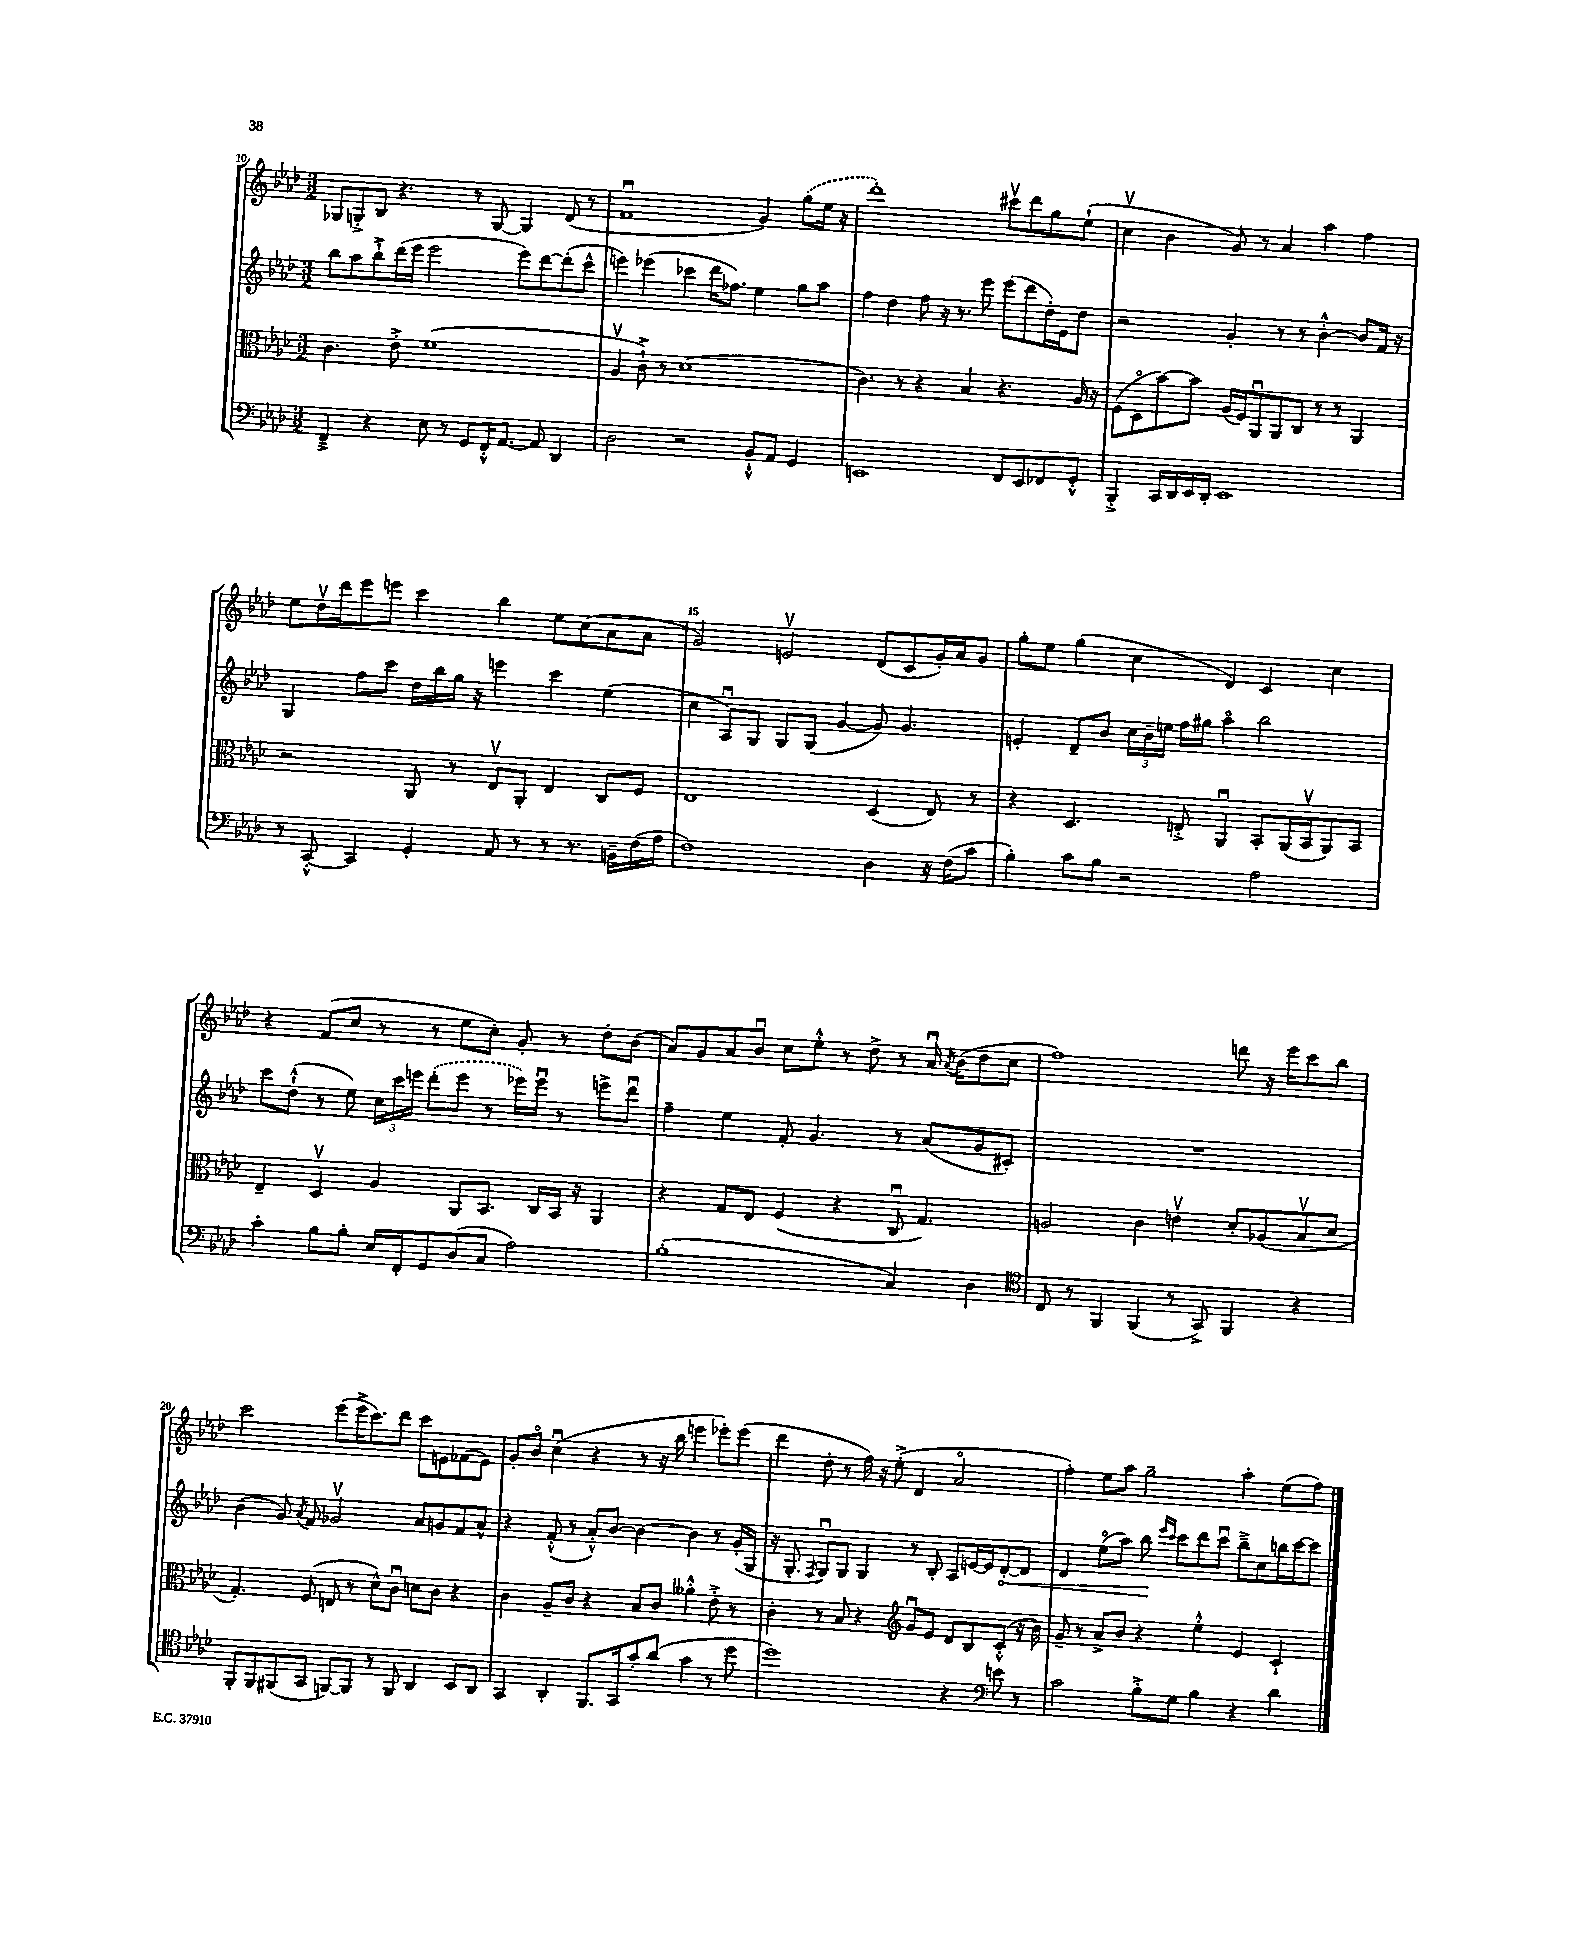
<<
\new StaffGroup <<
\new Staff = "s0" {
    \clef treble \key aes \major \numericTimeSignature \time 3/2
    \autoBeamOff ges8[ g8-.-> bes8] r4. r8 g8~ g4 des'8( r8 |
    f'1\downbow g'4) \once \slurDashed g''8[( ees''16] r16 |
    des'''1-.) cis'''8[\upbow des'''8 g''8 ees''8]-!( |
    c''4\upbow bes'4 g'8) r8 aes'4 aes''4 f''4 |
    ees''8[ des''16\upbow des'''16 ees'''8 e'''8] c'''4 bes''4 ees''8[ c''8( aes'8 aes'8] |
    g'2) e'2\upbow des'8[( c'8 g'16-.) aes'16 g'8] |
    g''8[-. ees''8] g''4( c''4 des'4) c'4 c''4 |
    r4 f'8[( c''8] r8 r8 ees''8[ c''8]-.) g'8-. r8 des''8[-. bes'8]( |
    aes'8[) g'8 aes'8 bes'8]\downbow c''8[ ees''8]-.-^ r8 des''8-> r8 aes'16\downbow \acciaccatura { aes'8 } bes'16[( des''8 c''8] |
    f''1) d'''8 r16 ees'''16[ c'''8 bes''8] |
    c'''2 ees'''8[( ees'''16-> c'''8.) des'''8] c'''8[ e'8 fes'8( e'8]) |
    g'8[-. bes'8]\flageolet c''4\downbow( r4 r8 r16 bes''16 e'''4 ees'''8[-.) ees'''8]( |
    des'''4 des''8-. r8 f''16) r16 ees''8-.->( des'4 aes'2\flageolet |
    f''4-.) ees''8[ aes''8] g''2-- aes''4-. ees''8[( f''8]) \bar "|." |
}
\new Staff = "s1" {
    \clef treble \key aes \major \numericTimeSignature \time 3/2
    \autoBeamOff bes''8[ aes''8 bes''8-!-> des'''16( ees'''16] ees'''2 ees'''8[) des'''8~ des'''8-.( c'''8]-^ |
    e'''4) ees'''4( ces'''4 des'''16[ fes''8.]) ees''4 g''8[ aes''8] |
    f''4 des''4 f''8 r16 r8. ees'''8 ees'''8[( des'''8 des''16-.) ees'16 des''8] |
    r2 g'4-. r8 r8 bes'4~-.-^ bes'8[ f'16] r16 |
    g4 f''8[ c'''8] des''16[ bes''16 g''16] r16 e'''4 c'''4 ees''4( |
    c''4 aes8[\downbow) g8] g8[ g8]( g'4~ g'8) g'4. |
    e'4-. des'8[-- bes'8] \tuplet 3/2 { c''16[ bes'16-- e''16] } f''16[ gis''16] aes''4\flageolet bes''2 |
    c'''8[ des''8]-!-^( r8 ees''8) \tuplet 3/2 { c''16[ c'''16 e'''16] } \once \slurDashed des'''8[-.( e'''8] r8 ees'''16[) ees'''16]\downbow r8 e'''8[-> des'''8]\downbow |
    f''4-- ees''4 f'8-. g'4. r8 aes'8[( g'8 cis'8]-.) |
    R1. |
    bes'4( g'8) \acciaccatura { aes'8 } f'8 ges'2\upbow aes'8[ g'8 f'8 aes'8]-^ |
    r4 f'8-.-^( r8 aes'8[-.-^) bes'8]~ bes'4~ bes'4 r8 g'16[-.( g16] |
    r16 g8.-. \acciaccatura { f8 } g8[\downbow) g8] g4 r8 bes8-. aes8[ e'16~ e'16 \once \override Hairpin.circled-tip = ##t des'8~-.\< des'8] |
    des'4 ees''8[\flageolet( aes''8]) bes''8\! \grace { ees'''16[ c'''16] } c'''8[ des'''8 c'''8]\downbow bes''8[---> c''8 b''16 c'''16~ c'''8] \bar "|." |
}
\new Staff = "s2" {
    \clef alto \key aes \major \numericTimeSignature \time 3/2
    \autoBeamOff c'4. ees'8-.-> f'1( |
    aes4\upbow c'8-!->) r8 des'1( |
    c'4.) r8 r4 bes4 r4. aes16 r16 |
    f8[( des8\flageolet bes'8~) bes'8] aes16[( f16) aes,8\downbow aes,8 c8] r8 r8 aes,4 |
    r2 aes,8 r8 ees8[\upbow aes,8]-. ees4 c8[ f8] |
    ees1 des4( ees8) r8 |
    r4 des4. e8-.-> aes,4\downbow bes,8[-. aes,16( bes,16\upbow aes,8) bes,8] |
    ees4-- des4\upbow aes4 aes,8[ bes,8.] c16[ bes,16] r16 aes,4 |
    r4 g8[ ees8] f4( r4 c8\downbow g4.) |
    a2 c'4 e'4\upbow des'8[-. aes8( bes8\upbow des'8] |
    g4.-.) f8( e8 r8 des'8[-^) c'8]\downbow d'8[ c'8] r4 |
    c'4 aes8[-- c'8] r4 bes8[ c'8] aeses'4-.-^ ees'8-.-> r8 |
    c'4-. r8 bes8 r4 \clef treble g'8[\downbow ees'8] des'8[ bes8 c'8]-.-^( r16 bes'16) |
    g'8-- r8 aes'8[-> bes'8] r4 ees''4-.-^ ees'4 c'4-! \bar "|." |
}
\new Staff = "s3" {
    \clef bass \key aes \major \numericTimeSignature \time 3/2
    \autoBeamOff f,4---> r4 ees8 r8 g,8[ f,16-.-^ aes,8.]~ aes,8 des,4 |
    des2 r2 bes,8[-!-^ aes,8] g,4 |
    e,1 f,8[ e,8 fes,8 g,8]-.-^ |
    bes,,4-.-> c,16[ des,16 ees,16 des,16]-. ees,1 |
    r8 c,8~-.-^ c,4 g,4-. aes,8 r8 r8 r8. b,16[-- f16( aes16] |
    f1) des4 r16 f16[( c'8] |
    bes4-.) c'8[ bes8] r2 aes2 |
    c'4-. bes8[ bes8]-. ees16[ f,16-. g,8 des8( c8] aes2) |
    bes1-.( c4) des4 |
    \clef tenor c8 r8 f,4 f,4( r8 g,8->) f,4 r4 |
    f,8[-. f,8 fis,8( g,8] f,8[~) f,8] r8 f,8 aes,4 bes,8[ aes,8] |
    g,4 aes,4-. f,8.[ g,16 g'8-. aes'8]( g'4 r8 des''8 |
    des''1) r4 \clef bass e'8 r8 |
    c'2 bes8[-.-> g8] bes4 r4 des'4 \bar "|." |
}
>>
>>
\layout { \context { \Score currentBarNumber = #10 \override BarNumber.break-visibility = ##(#f #t #t) barNumberVisibility = #(every-nth-bar-number-visible 5) } }
